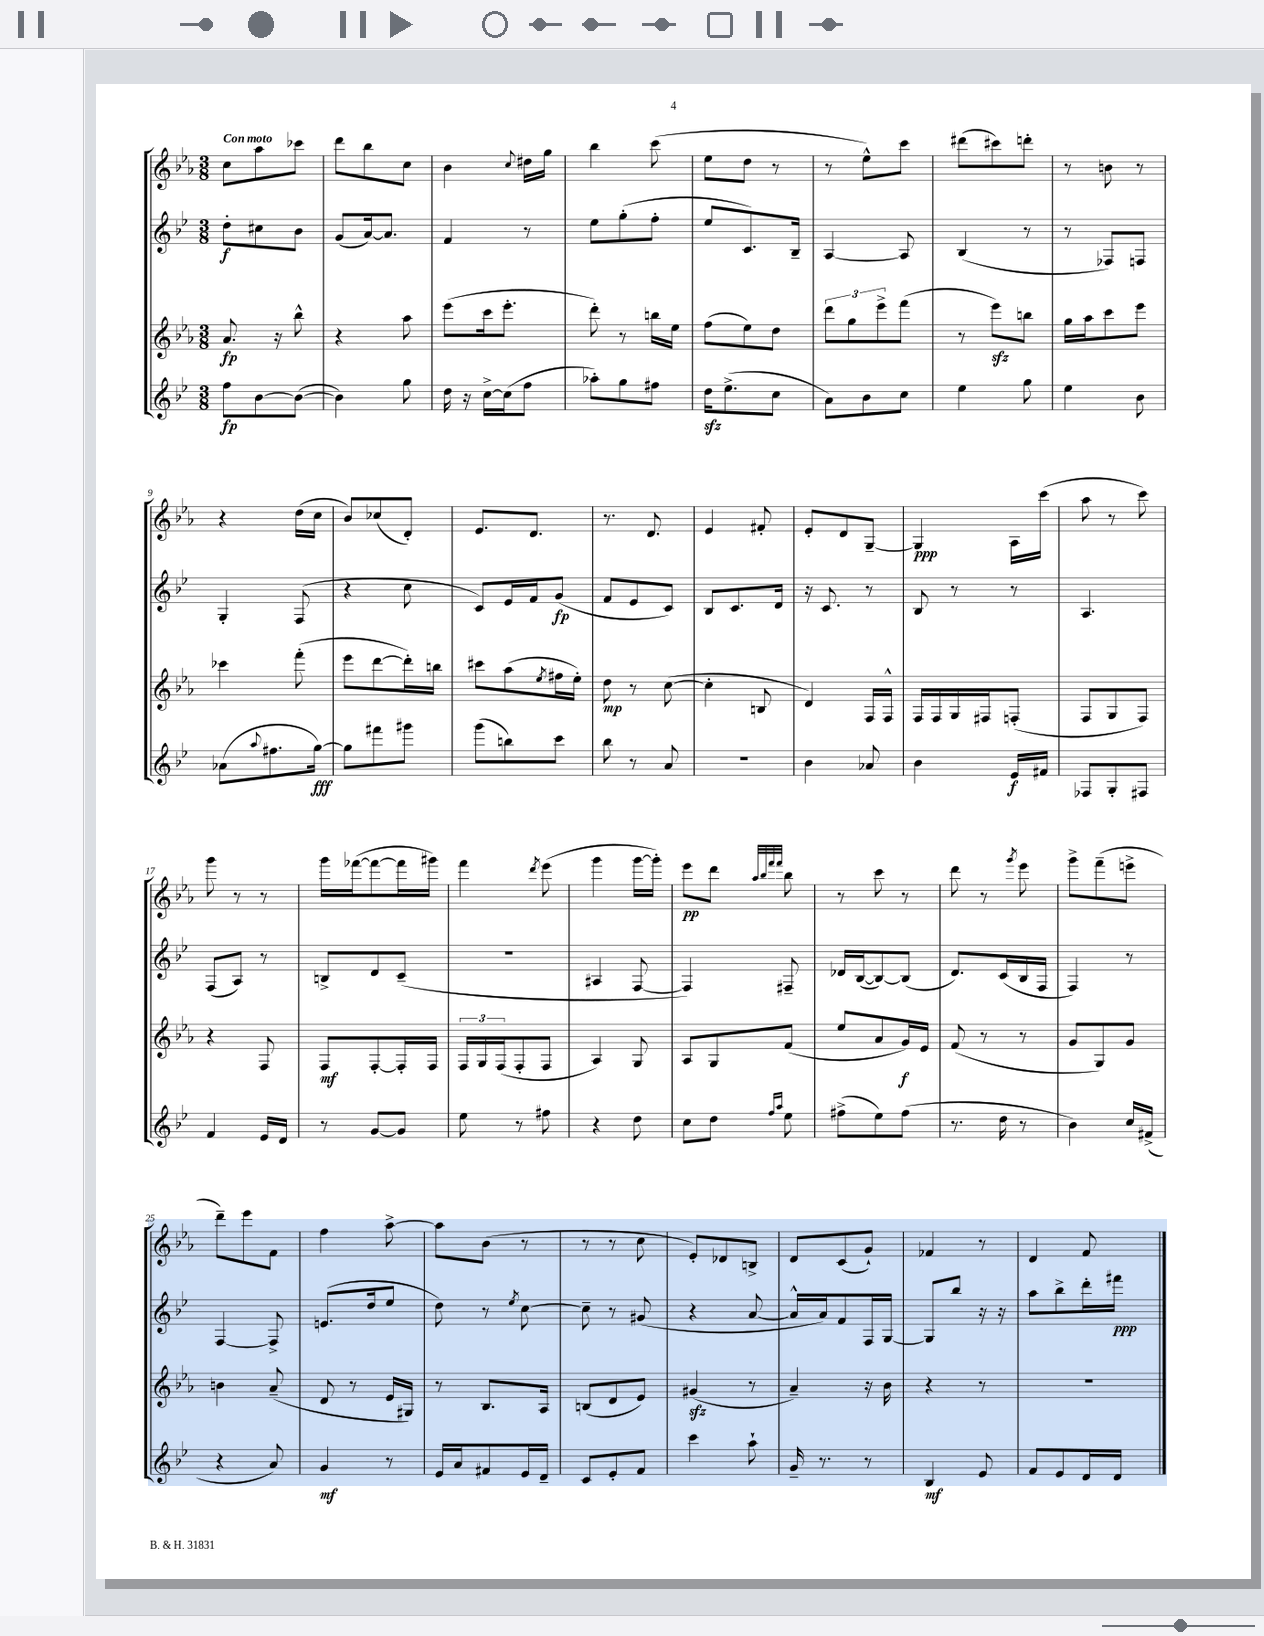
<<
\new StaffGroup <<
\new Staff = "s0" {
    \clef treble \key ees \major \numericTimeSignature \time 3/8 \tempo "Con moto"
    c''8 aes''8 ces'''8 |
    d'''8 bes''8 c''8 |
    bes'4 \appoggiatura { c''8 } dis''16 g''16 |
    bes''4 c'''8( |
    ees''8 d''8 r8 |
    r8 ees''8-^) c'''8 |
    dis'''8( cis'''8) d'''8-. |
    r8 b'8 r8 |
    r4 d''16( c''16 |
    bes'8) ces''8( d'8-.) |
    ees'8. d'8. |
    r8. d'8. |
    ees'4 fis'8-. |
    ees'8-. d'8 g8~-- |
    g4\ppp aes16 c'''16( |
    aes''8 r8 c'''8) |
    g'''8 r8 r8 |
    g'''16 fes'''16~( fes'''8~ fes'''16 gis'''16) |
    f'''4 \acciaccatura { d'''8 } ees'''8( |
    g'''4 g'''16~ g'''16-.) |
    ees'''8\pp d'''8 \grace { aes''32 bes''32 f'''32 f'''32 } bes''8 |
    r8 c'''8 r8 |
    d'''8 r8 \acciaccatura { g'''8 } ees'''8 |
    g'''8-> f'''8--( e'''8-> |
    d'''8--) ees'''8 f'8 |
    f''4 aes''8~-> |
    aes''8 bes'8( r8 |
    r8 r8 c''8 |
    ees'8-.) des'8 b8-> |
    d'8 c'8( g'8-!) |
    fes'4 r8 |
    d'4 f'8 \bar "|." |
}
\new Staff = "s1" {
    \clef treble \key bes \major \numericTimeSignature \time 3/8
    d''8-.\f cis''8 bes'8 |
    g'8( a'16~) a'8. |
    f'4 r8 |
    ees''8 g''8-.( f''8-. |
    ees''8 c'8.) bes16-- |
    a4~ a8 |
    bes4( r8 |
    r8 fes8) f8 |
    g4-. f8( |
    r4 c''8 |
    c'8) ees'16 f'16 g'8\fp( |
    f'8 ees'8 c'8) |
    bes8 c'8. d'16 |
    r16 c'8. r8 |
    bes8 r8 r8 |
    a4. |
    f8( a8) r8 |
    b8-> d'8 c'8--( |
    R4. |
    ais4 f8~ |
    f4) fis8-- |
    des'16 bes16~( bes8~) bes8( |
    d'8.) c'16( bes16 f16 |
    f4) r8 |
    f4~ f8-> |
    e'8.( d''16 ees''8 |
    d''8) r8 \acciaccatura { ees''8 } c''8~ |
    c''8-- r8 gis'8( |
    r4 a'8~ |
    a'16-^ a'16) f'8 f16 g16~ |
    g8 bes''8 r16 r16 |
    a''8 bes''8-> d'''16-. fis'''16\ppp \bar "|." |
}
\new Staff = "s2" {
    \clef treble \key ees \major \numericTimeSignature \time 3/8
    aes'8.\fp r16 bes''8-^ |
    r4 aes''8 |
    ees'''8( c'''16 ees'''8.-. |
    d'''8-.) r8 b''16 ees''16 |
    f''8( ees''8) d''8 |
    \tuplet 3/2 { d'''8 g''8 ees'''8-> } f'''8( |
    r8 ees'''8\sfz) b''8 |
    g''16 aes''16 c'''8 ees'''8 |
    ces'''4 f'''8-.( |
    ees'''8 d'''8~ d'''16-.) b''16 |
    cis'''8 aes''8( \acciaccatura { ees''8 } fis''16 ees''16-.) |
    d''8\mp r8 c''8~( |
    c''4-. b8 |
    d'4) f16 f16-^ |
    f16 f16 g16 fis16 f8-.( |
    f8 g8 f8) |
    r4 f8 |
    f8\mf f8~-. f16-. f16 |
    \tuplet 3/2 { f16 g16 f16( } f8-. f8 |
    aes4) g8 |
    aes8 g8 f'8( |
    ees''8 aes'8 g'16\f) ees'16 |
    f'8( r8 r8 |
    g'8 g8) g'8 |
    b'4 aes'8--( |
    d'8 r8 ees'16 gis16) |
    r8 bes8. aes16 |
    b8( d'8 ees'8) |
    gis'4\sfz( r8 |
    aes'4--) r16 bes'16 |
    r4 r8 |
    R4. \bar "|." |
}
\new Staff = "s3" {
    \clef treble \key bes \major \numericTimeSignature \time 3/8
    f''8\fp bes'8~ bes'8~( |
    bes'4) g''8 |
    d''16 r16 c''16~-> c''16( f''8 |
    aes''8-.) g''8 fis''8 |
    d''16\sfz ees''8.->( c''8 |
    a'8) bes'8 c''8 |
    ees''4 g''8 |
    ees''4 bes'8 |
    aes'8( \appoggiatura { a''8 } fis''8. g''16~\fff) |
    g''8 fis'''8 gis'''8 |
    g'''8( b''8) c'''8 |
    bes''8 r8 a'8 |
    R4. |
    bes'4 aes'8 |
    bes'4 ees'16\f fis'16 |
    fes8 g8-. fis8 |
    f'4 ees'16 d'16 |
    r8 g'8~ g'8 |
    ees''8 r8 fis''8 |
    r4 d''8 |
    c''8 d''8 \grace { f''16 a''16 } ees''8 |
    fis''8->( ees''8) fis''8( |
    r8. d''16 r8 |
    bes'4) c''16 fis'16->( |
    r4 a'8) |
    g'4\mf r8 |
    ees'16 a'16 fis'8 ees'16 d'16-- |
    c'8 ees'8-. f'8 |
    c'''4 a''8-! |
    g'16-- r8. r8 |
    bes4\mf ees'8 |
    f'8 ees'8 d'16 d'16 \bar "|." |
}
>>
>>
